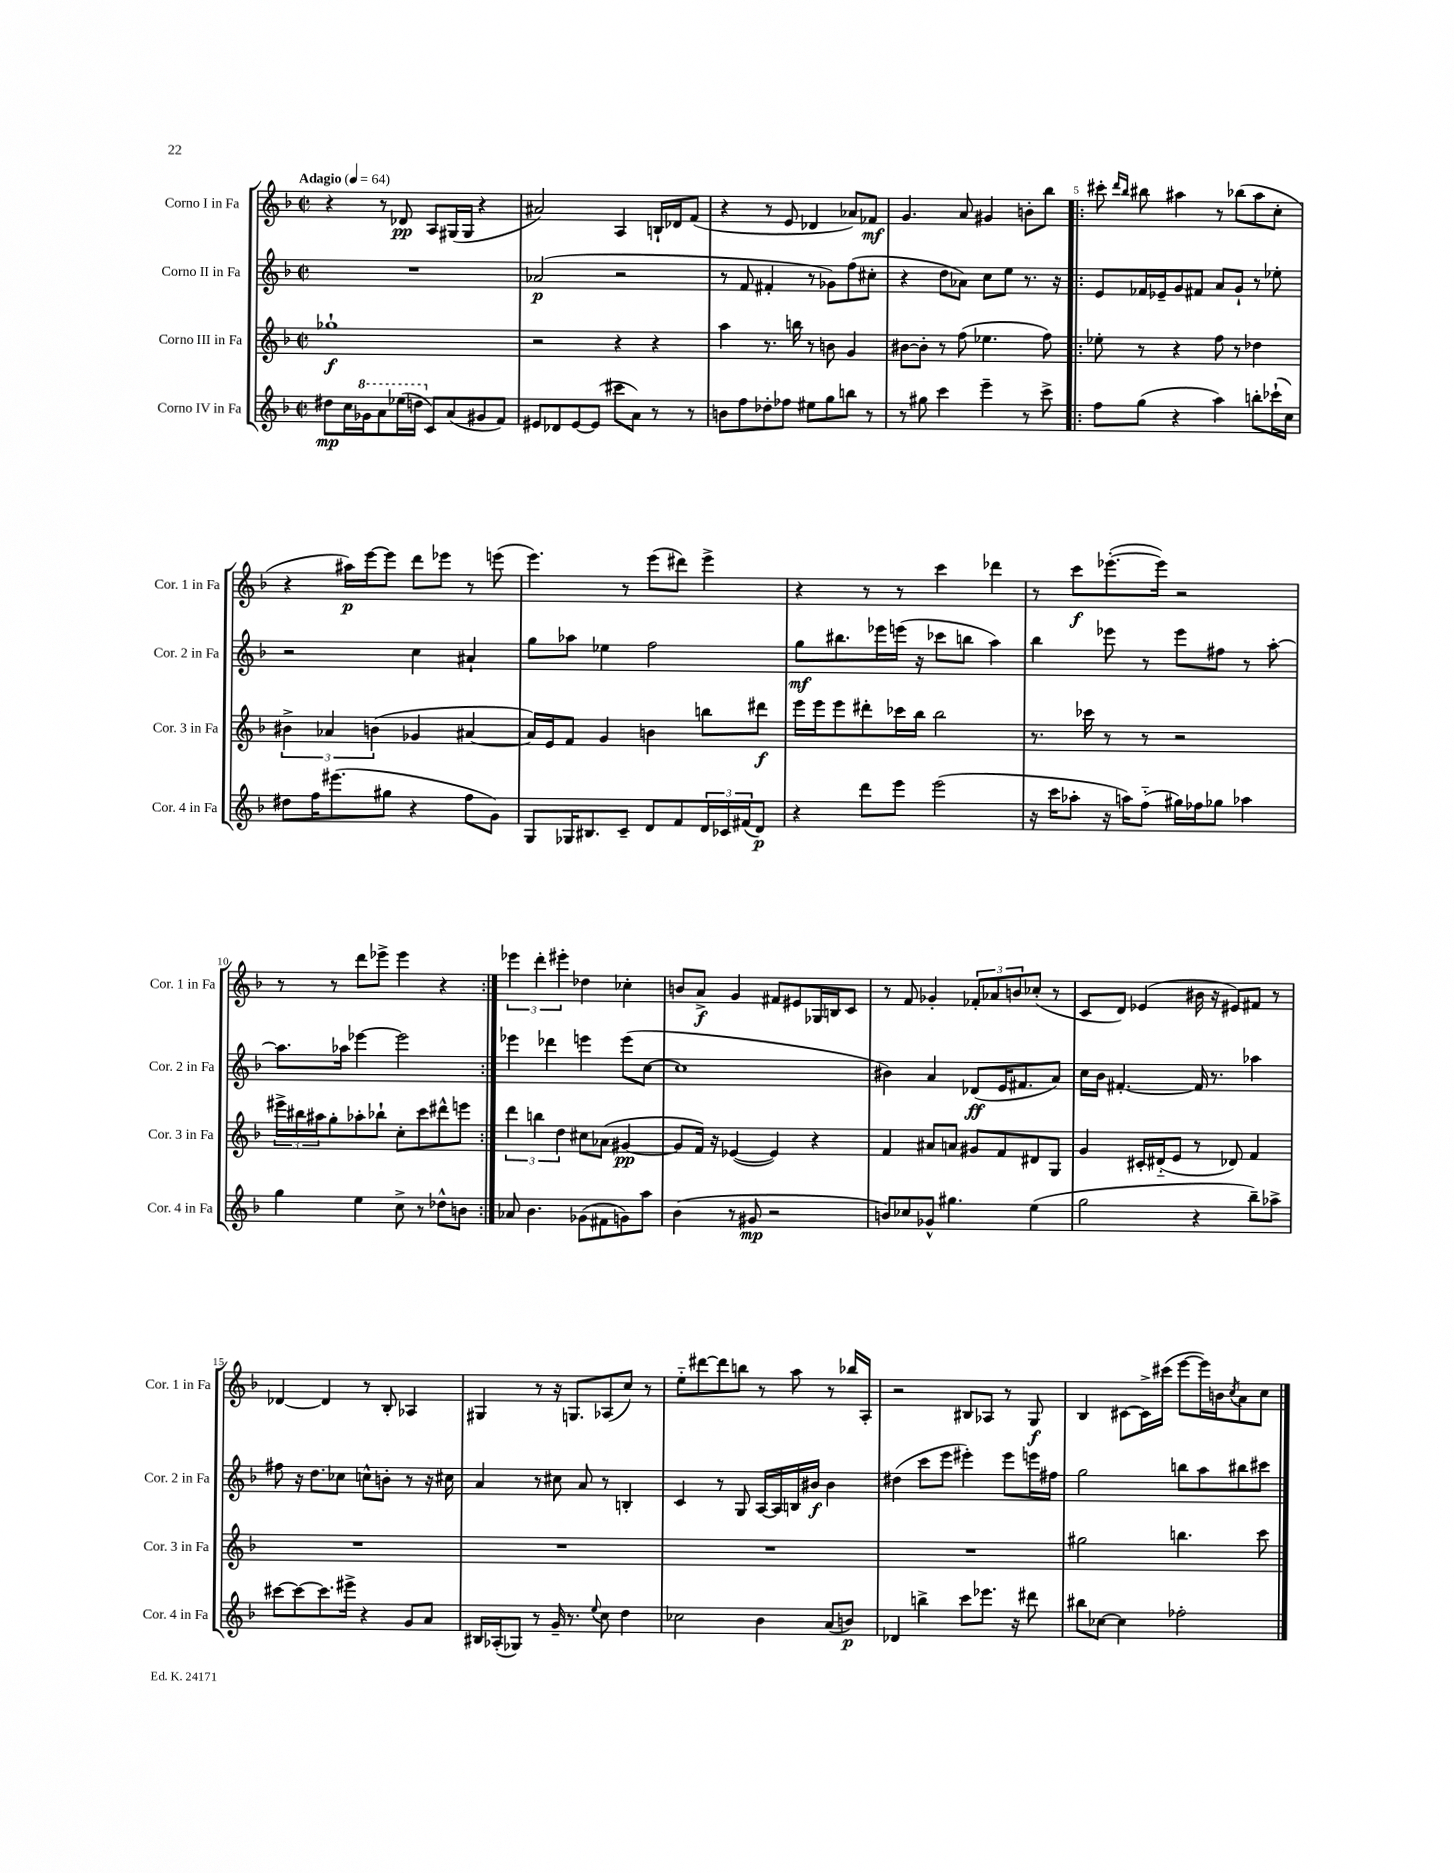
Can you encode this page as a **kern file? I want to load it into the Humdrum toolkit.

**kern	**kern	**kern	**kern
*staff4	*staff3	*staff2	*staff1
*clefG2	*clefG2	*clefG2	*clefG2
*k[b-]	*k[b-]	*k[b-]	*k[b-]
*M2/2	*M2/2	*M2/2	*M2/2
*met(c|)	*met(c|)	*met(c|)	*met(c|)
*MM64	*MM64	*MM64	*MM64
8dd#	1gg-`	1r	4r
16cc	.	.	.
16gg-	.	.	.
8aa	.	.	8r
(16eee-	.	.	8d-
16ddd	.	.	.
8c)	.	.	8A
(8a	.	.	(16G#
.	.	.	16G#
8g#	.	.	4r
8f)	.	.	.
=	=	=	=
8e#	2r	(2a-	2a#)
8d-	.	.	.
[8e#	.	.	.
(8e#]	.	.	.
8ccc#	4r	2r	4A
8a)	.	.	.
8r	4r	.	16B`
.	.	.	16d-
8r	.	.	(8f
=	=	=	=
8b	4aa	8r	4r
8ff	.	8f	.
8dd-'	8.r	4f#'	8r
8ff-	.	.	8e
.	16bb	.	.
8ee#	8r	8r	4d-
8gg	8b	8g-)	.
8bb	4g	(8ff	8a-)
8r	.	8cc#'	8f-
=	=	=	=
8r	[8b#	4r	4.g
8gg#	8b#']	.	.
4ccc	8r	8dd	.
.	(8ff	8a-)	8a
4eee~	4.ee-	8cc	4g#
.	.	8ee	.
8r	.	8.r	8b'
8ccc^	8ff)	.	8bb-
.	.	16r	.
=!|:	=!|:	=!|:	=!|:
8ff	8ee-'	8e	8ccc#'
.	.	.	16qqddd
.	.	.	16qqbb-
(8gg	8r	16f-	8bb#
.	.	16e-~	.
4r	4r	8g	4aa#
.	.	8f#	.
4aa)	8ff	8a	8r
.	8r	8g`	(8bb-
8bb'	4dd-	8r	8aa#
(16ccc-`	.	8ee-'	8cc'
16cc)	.	.	.
=	=	=	=
8dd#	6b#^	2r	4r
16ff	.	.	.
.	6a-	.	.
(8.eee#	.	.	.
.	.	.	16aa#)
.	.	.	[16eee
.	(6b	.	.
8gg#	.	.	8eee]
4r	4g-	4cc	8ddd
.	.	.	8eee-
8ff	[4a#	4a#`	8r
8g)	.	.	(8eee
=	=	=	=
8G	16a#])	8gg	4.eee)
.	16e	.	.
16G-	8f	8aa-	.
8.B#	.	.	.
.	4g	4ee-	.
8c~	.	.	8r
8d	4b	2ff	(8eee
8f	.	.	8ddd#)
24d	8bb	.	4eee^
24c-	.	.	.
(24f#	.	.	.
8d)	8ddd#	.	.
=	=	=	=
4r	16eee	8gg	4r
.	16eee	.	.
.	8eee	8.bb#	.
8ddd	8ddd#'	.	8r
.	.	16eee-	.
8eee	16ccc-	(16eee	8r
.	16bb-	16r	.
(2eee	2bb-	8ccc-	4ccc
.	.	8bb	.
.	.	4aa)	4ddd-
=	=	=	=
16r	8.r	4bb-	8r
16ccc	.	.	.
8aa-'	.	.	8ccc
.	16ccc-	.	.
16r	8r	8eee-	([8.eee-'
16aa)	.	.	.
(8ff'~	8r	8r	.
.	.	.	16eee-])
16gg#)	2r	8eee-	2r
16ff-	.	.	.
8gg-	.	8ff#	.
4aa-	.	8r	.
.	.	[8aa'	.
=	=	=	=
4gg	24eee#^	8.aa]	8r
.	24bb#	.	.
.	24aa#	.	.
.	8gg'	.	8r
.	.	16aa-	.
4ee	8aa-'	[4eee-	8ddd
.	8bb-`	.	8eee-^
8cc^	8cc'	2eee-]	4eee-
8r	8ccc	.	.
8dd-^^	8ddd#^^	.	4r
8b	8eee	.	.
=:|!	=:|!	=:|!	=:|!
8a-	6ddd	4eee-	6eee-
4.b-	.	.	.
.	6bb	.	6ddd'
.	.	4ddd-	.
.	6dd	.	6eee#'
(8g-	8cc#	4eee	4dd-
8f#	(8a-	.	.
8g)	[4g#	(8eee	4cc-'
8aa	.	[8cc	.
=	=	=	=
(4b-	8g#]	1cc]	8b
.	16f)	.	8a^
.	16r	.	.
8r	([4e-	.	4g
8g#	.	.	.
2r	4e-])	.	8f#
.	.	.	8e#
.	4r	.	16G-
.	.	.	16B
.	.	.	8c
=	=	=	=
8b)	4f	4b#)	8r
8cc-	.	.	8f
8g-^^	8a#	4a	4g-'
4.gg#	8a	.	.
.	8g#	(8d-	12f-'
.	.	.	12a-
.	8f	16e	.
.	.	.	12b
.	.	8.f#	.
(4ee	8d#	.	(8cc-'
.	8G	8a)	8r
=	=	=	=
2gg	4g	16cc	8c
.	.	16b-	.
.	.	[4.f#'	8d)
.	16c#'	.	(4e-
.	(16d#'~	.	.
.	8e	.	.
4r	8r	16f#]	16b#
.	.	8.r	16r
.	8d-)	.	8e#)
8bb-~)	4f	4aa-	8f#
8aa-^	.	.	8r
=	=	=	=
[8ccc#	1r	8ff#	[4d-
8ccc#_	.	16r	.
.	.	8.dd	.
8.ccc#]	.	.	4d-]
.	.	8cc-	.
16eee#^	.	.	.
4r	.	8cc^^	8r
.	.	8b'	8B-'
8g	.	8r	4A-
8a	.	16r	.
.	.	16cc#	.
=	=	=	=
16B#	1r	4a	4G#
(16A-'	.	.	.
8G-)	.	.	.
8r	.	8r	8r
16g~	.	8cc#	16r
8.r	.	.	8.G
.	.	8a	.
8qqee	.	.	.
8cc	.	8r	(8A-
4dd	.	4B'	8cc)
.	.	.	8r
=	=	=	=
2cc-	1r	4c	8ee'~
.	.	.	[8ddd#
.	.	8r	8ddd#]
.	.	8G	8bb
4b-	.	[16A	8r
.	.	16A]	.
.	.	16B	8aa
.	.	16b#	.
(8a	.	4b#	8r
8b)	.	.	16bb-
.	.	.	16A'
=	=	=	=
4d-	1r	(4dd#	2r
4bb^	.	8ccc	.
.	.	8eee	.
8ccc	.	4eee#')	8B#
8.eee-	.	.	8A-
.	.	8eee#	8r
16r	.	.	.
8ddd#	.	16eee	8G
.	.	16ff#	.
=	=	=	=
8bb#	2gg#	2gg	4B-
[8cc-	.	.	.
4cc-]	.	.	[8c#
.	.	.	16c#^]
.	.	.	(16ccc#
2ff-'	4.bb	8bb	[8eee
.	.	8aa	16eee])
.	.	.	16b
.	.	.	8qcc
.	.	8bb#	8a
.	8ccc	8ccc#	8cc
==	==	==	==
*-	*-	*-	*-
